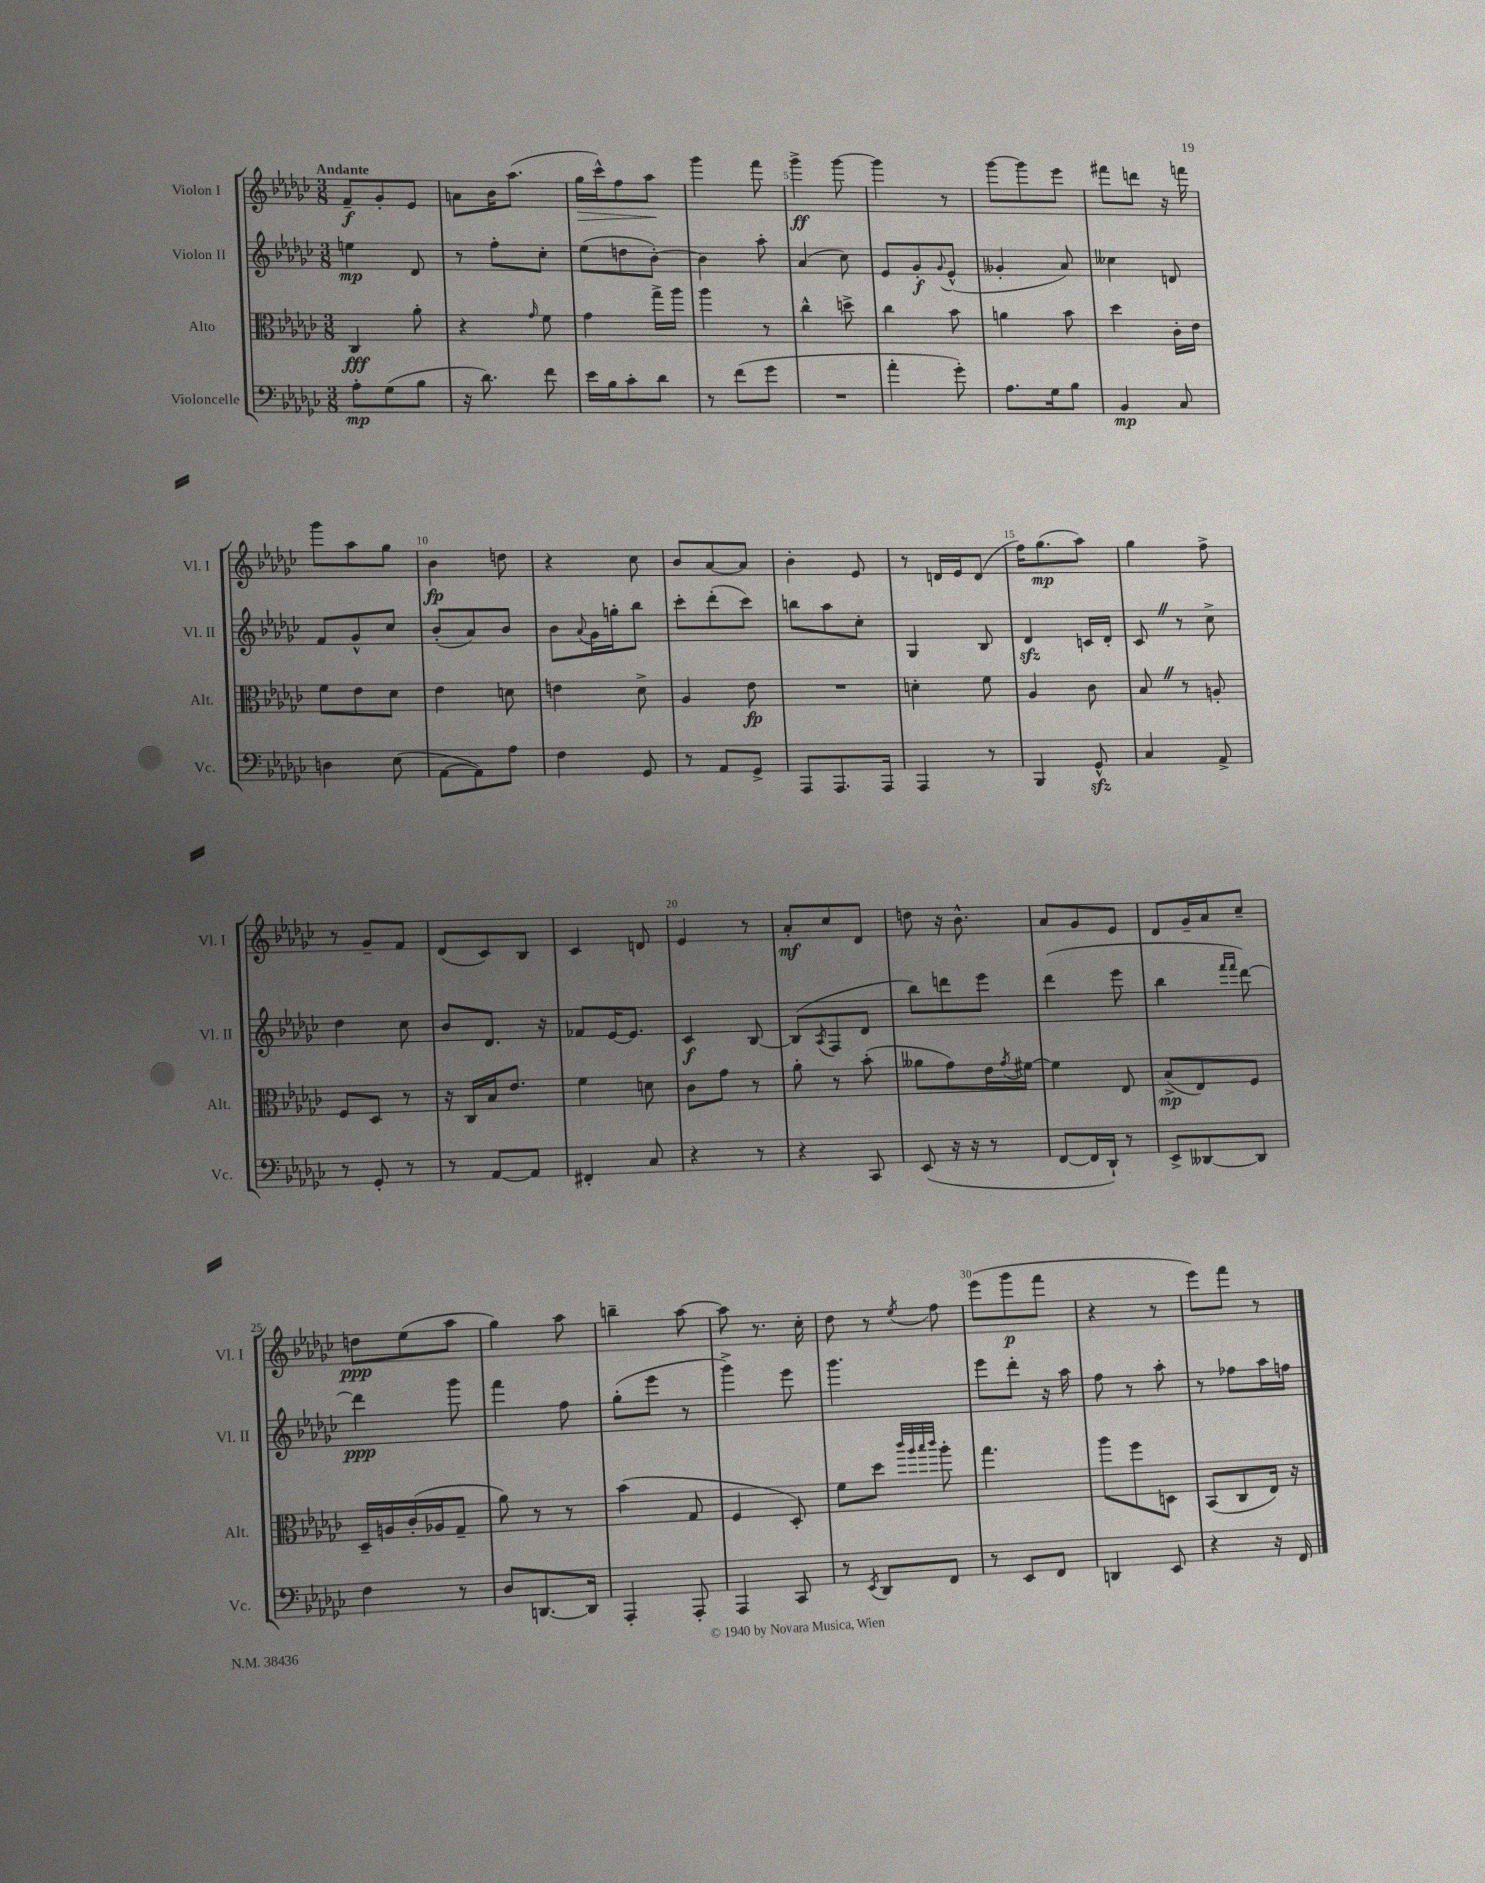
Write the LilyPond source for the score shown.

<<
\new StaffGroup <<
\new Staff = "s0" \with { instrumentName = "Violon I" shortInstrumentName = "Vl. I" } {
    \clef treble \key ges \major \numericTimeSignature \time 3/8 \tempo "Andante"
    f'8--\f ges'8-. ees'8 |
    a'8 bes'16 aes''8.( |
    ges''16\> ces'''16-^) f''8 aes''8\! |
    ges'''4 f'''8 |
    ges'''4->\ff ges'''8~ |
    ges'''4 r8 |
    ges'''8~ ges'''8 ees'''8 |
    fis'''8 d'''8 r16 f'''16 |
    ges'''8 aes''8 ges''8 |
    bes'4\fp d''8 |
    r4 ces''8 |
    bes'8 aes'8~ aes'8 |
    bes'4-. ees'8 |
    r8 d'16 ees'16 d'8( |
    f''16) ges''8.\mp( aes''8) |
    ges''4 f''8-> |
    r8 ges'8-- f'8 |
    des'8( ces'8) bes8 |
    ces'4 d'8 |
    ees'4 r8 |
    aes'8-.\mf ces''8 des'8 |
    d''8 r16 bes'8.-^ |
    aes'8 ges'8 ees'8 |
    des'8 ges'16-- aes'16 ces''8-- |
    d''8\ppp ees''8( aes''8 |
    ges''4) aes''8 |
    b''4-- aes''8~ |
    aes''8 r8. ces''16-. |
    des''8 r8 \acciaccatura { ees''8 } f''8 |
    ees'''8( ges'''8\p f'''8 |
    r4 r8 |
    ees'''8) f'''8 r8 \bar "|." |
}
\new Staff = "s1" \with { instrumentName = "Violon II" shortInstrumentName = "Vl. II" } {
    \clef treble \key ges \major \numericTimeSignature \time 3/8
    e''4\mp des'8 |
    r8 f''8-. ces''8-. |
    ees''8( d''8 bes'8~-.) |
    bes'4 aes''8-. |
    aes'4( ces''8) |
    ees'8 ges'8-.\f \appoggiatura { ges'8 } ees'8-^( |
    geses'4-. aes'8) |
    ceses''4 d'8 |
    f'8 ges'8-^ ces''8 |
    bes'8-.( aes'8) bes'8 |
    bes'8 \appoggiatura { aes'8 } ges'16 g''16-. bes''8 |
    ces'''8-. des'''8-.( ces'''8) |
    b''8 aes''8 ces''8-. |
    ges4 bes8 |
    des'4\sfz c'16 des'16-. |
    ces'8 \once \override BreathingSign.text = \markup { \musicglyph "scripts.caesura.straight" } \breathe r8 ces''8-> |
    des''4 ces''8 |
    bes'8 des'8. r16 |
    fes'8 ees'16~ ees'8. |
    ces'4\f bes8~ |
    bes8( \acciaccatura { aes8 } f8 des'8 |
    bes''8) d'''8 ees'''8 |
    des'''4( ees'''8 |
    bes''4 \grace { f'''16 f'''16 } des'''8~) |
    des'''4\ppp ges'''8 |
    f'''4 f''8 |
    ges''8-.( ees'''8 r8 |
    ges'''4->) ees'''8 |
    ges'''4. |
    ees'''8 des'''8-. r16 aes''16 |
    f''8 r8 aes''8-. |
    r8 fes''8 aes''16 f''16 \bar "|." |
}
\new Staff = "s2" \with { instrumentName = "Alto" shortInstrumentName = "Alt." } {
    \clef alto \key ges \major \numericTimeSignature \time 3/8
    ces4\fff aes'8-. |
    r4 \grace { ges'16 } f'8 |
    ges'4 ges''16-> aes''16 |
    aes''4 r8 |
    ces''4-^ d''8-> |
    ces''4 bes'8 |
    a'4 bes'8 |
    des''4 ces'16-. ees'16 |
    f'8 ees'8 des'8 |
    ees'4 d'8 |
    e'4 des'8-> |
    aes4 ees'8\fp |
    R4. |
    d'4-. f'8 |
    aes4 ces'8 |
    bes8 \once \override BreathingSign.text = \markup { \musicglyph "scripts.caesura.straight" } \breathe r8 a8-. |
    f8 des8 r8 |
    r16 ces16 bes16 ees'8. |
    f'4 d'8 |
    ces'8 ges'8 r8 |
    aes'8-. r8 bes'8-.( |
    aeses'8 ges'8) ees'16 \acciaccatura { ges'8 } fis'16~ |
    fis'4 ees8 |
    bes8->\mp( ees8) f8 |
    des16-- a16 ces'16-.( aes16 ges8-- |
    aes'8) r8 r8 |
    bes'4( ges8 |
    f4 des8-.) |
    f'8 des''8 \grace { ces'''32 aes''32 bes''32 ces'''32 } aes''8-. |
    ges''4. |
    aes''8 f''8 d8 |
    bes,8( ces8 ees16) r16 \bar "|." |
}
\new Staff = "s3" \with { instrumentName = "Violoncelle" shortInstrumentName = "Vc." } {
    \clef bass \key ges \major \numericTimeSignature \time 3/8
    aes8-.\mp ges8( bes8 |
    r16 des'8.) f'8 |
    ees'16 bes16 ces'8-. des'8 |
    r8 f'8( ges'8 |
    R4. |
    aes'4-. ges'8-.) |
    aes8. ges16 bes8 |
    bes,4\mp ces8 |
    d4 ees8( |
    aes,8~ aes,8) aes8 |
    f4 ges,8 |
    r8 aes,8 ges,8-> |
    aes,,8 aes,,8. aes,,16 |
    aes,,4 r8 |
    bes,,4 ges,8-^\sfz |
    ces4 aes,8-> |
    r8 ges,8-. r8 |
    r8 aes,8~ aes,8 |
    fis,4-. ces8 |
    r4 r8 |
    r4 ces,8 |
    ees,8( r16 r16 r8 |
    f,8~ f,16 des,16-!) r8 |
    ees,8-> deses,8~ deses,8 |
    f4 r8 |
    des8 d,8.~ d,16 |
    aes,,4-. aes,,8-. |
    aes,,4 ces,8 |
    r8 \acciaccatura { ees,8 } des,8 f,8 |
    r8 ees,8 f,8 |
    d,4 ees,8 |
    r4 r16 f,16 \bar "|." |
}
>>
>>
\layout { \context { \Score \override BarNumber.break-visibility = ##(#f #t #t) barNumberVisibility = #(every-nth-bar-number-visible 5) } }
